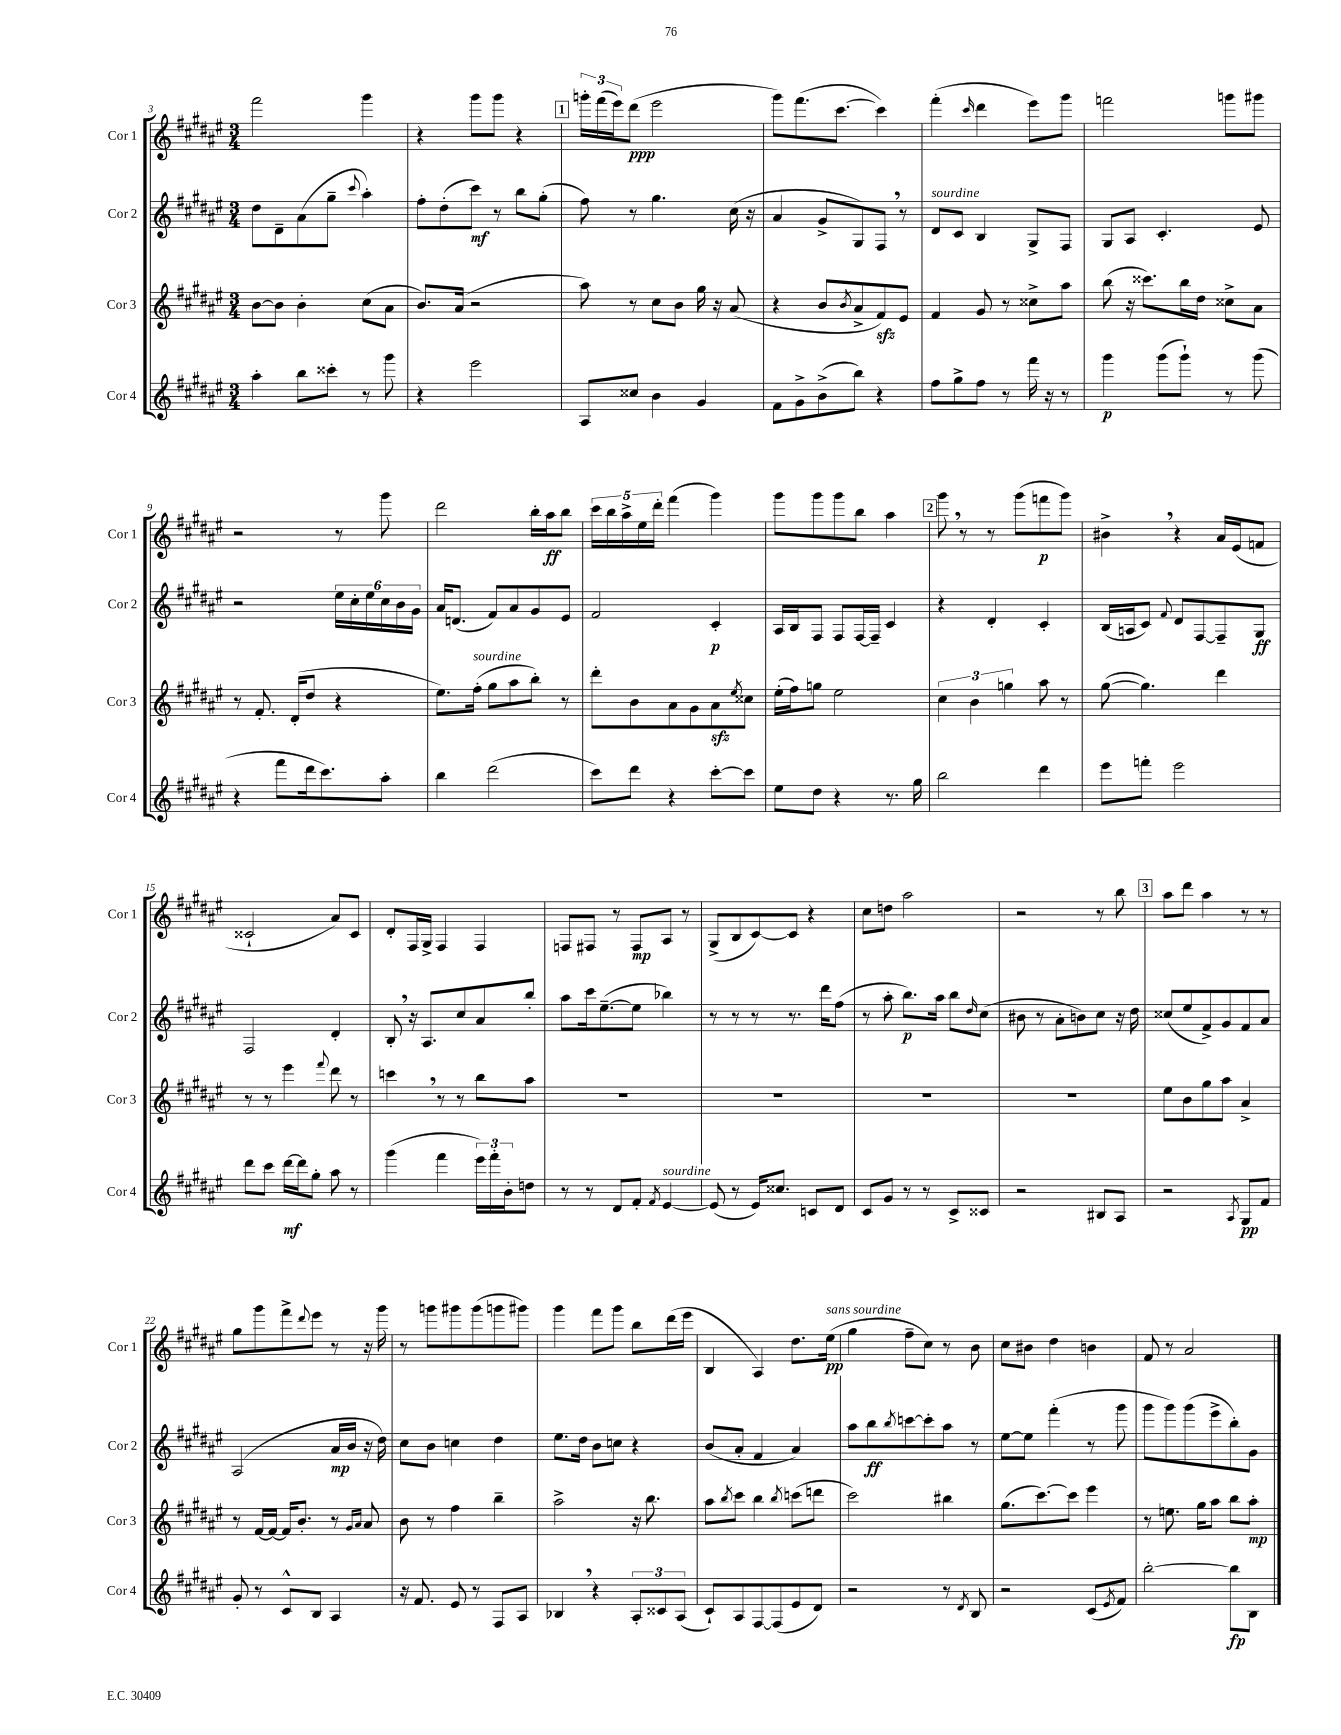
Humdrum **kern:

**kern	**dynam	**kern	**dynam	**kern	**dynam	**kern	**dynam
*part4	*part4	*part3	*part3	*part2	*part2	*part1	*part1
*staff4	*staff4	*staff3	*staff3	*staff2	*staff2	*staff1	*staff1
*I"Cor 4	*	*I"Cor 3	*	*I"Cor 2	*	*I"Cor 1	*
*I'Cor 4	*	*I'Cor 3	*	*I'Cor 2	*	*I'Cor 1	*
*clefG2	*	*clefG2	*	*clefG2	*	*clefG2	*
*k[f#c#g#d#a#e#]	*	*k[f#c#g#d#a#e#]	*	*k[f#c#g#d#a#e#]	*	*k[f#c#g#d#a#e#]	*
*M3/4	*	*M3/4	*	*M3/4	*	*M3/4	*
=3	=3	=3	=3	=3	=3	=3	=3
4aa#'\	.	[8b\L	.	8dd#\L	.	2fff#\	.
.	.	8b\J]	.	8d#~\	.	.	.
8bb\L	.	4b'\	.	(8a#\	.	.	.
8ccc##X'\J	.	.	.	8gg#~\J	.	.	.
.	.	.	.	8qqccc#/	.	.	.
8r	.	(8cc#\L	.	4aa#'\)	.	4ggg#\	.
8ggg#\	.	8a#\J	.	.	.	.	.
=4	=4	=4	=4	=4	=4	=4	=4
4r	.	8.b/L)	.	8ff#'\L	.	4r	.
.	.	.	.	(8dd#'\	.	.	.
.	.	(16a#/Jk	.	.	.	.	.
2eee#\	.	2r	.	8ccc#\J)	mf	8ggg#\L	.
.	.	.	.	8r	.	8ggg#\J	.
.	.	.	.	8bb\L	.	4r	.
.	.	.	.	(8gg#'\J	.	.	.
!!LO:REH:place=s1:t=1
=5	=5	=5	=5	=5	=5	=5	=5
8A#/L	.	8aa#\)	.	8ff#\)	.	24gggn'\LL	.
.	.	.	.	.	.	(24fff#\	.
.	.	.	.	.	.	24eee#\J)	.
8cc##X/J	.	8r	.	8r	.	(8ddd#\J	ppp
4b\	.	8cc#\L	.	4.gg#\	.	2eee#\	.
.	.	8b\J	.	.	.	.	.
4g#/	.	16gg#\	.	.	.	.	.
.	.	16r	.	.	.	.	.
.	.	(8a#/	.	(16cc#\	.	.	.
.	.	.	.	16r	.	.	.
=6	=6	=6	=6	=6	=6	=6	=6
8f#\L	.	4r	.	4a#/	.	8ggg#\L)	.
8g#^\	.	.	.	.	.	(8.fff#\	.
(8b^\	.	8b/L	.	8g#^/L	.	.	.
.	.	.	.	.	.	[8.ccc#\J	.
.	.	8qb/	.	.	.	.	.
8bb\J)	.	8a#^/	.	8G#/)	.	.	.
4r	.	8f#zz/)	.	8F#,/J	.	4ccc#\])	.
.	.	8e#/J	.	8r	.	.	.
=7	=7	=7	=7	=7	=7	=7	=7
!	!	!	!	!LO:TX:a:i:t=sourdine	!	!	!
8ff#\L	.	4f#/	.	8d#/L	.	(4fff#'\	.
8gg#^\	.	.	.	8c#/J	.	.	.
.	.	.	.	.	.	16qqccc#/	.
8ff#\J	.	8g#/	.	4B/	.	4ddd#\	.
8r	.	8r	.	.	.	.	.
16fff#\	.	8cc##X^\L	.	8G#^/L	.	8eee#\L)	.
16r	.	.	.	.	.	.	.
8r	.	8aa#\J	.	8F#/J	.	8ggg#\J	.
=8	=8	=8	=8	=8	=8	=8	=8
4ggg#\	p	(8bb\	.	8G#/L	.	2fffn\	.
.	.	16r	.	8A#/J	.	.	.
.	.	8.ccc##X\L)	.	.	.	.	.
(8ggg#\L	.	.	.	4.c#'/	.	.	.
8ggg#`\J)	.	16bb\L	.	.	.	.	.
.	.	16dd#\JJ	.	.	.	.	.
8r	.	8cc##X^\L	.	.	.	8gggn\L	.
(8ggg#\	.	8a#\J	.	8e#/	.	8ggg#X\J	.
!!LO:LB:g=z
=9	=9	=9	=9	=9	=9	=9	=9
4r	.	8r	.	2r	.	2r	.
.	.	8.f#'/	.	.	.	.	.
8fff#\L	.	.	.	.	.	.	.
.	.	(16d#'/KL	.	.	.	.	.
16ddd#\k	.	8dd#/J	.	.	.	.	.
8.ccc#\)	.	.	.	.	.	.	.
.	.	4r	.	24ee#\LL	.	8r	.
.	.	.	.	24cc#'\	.	.	.
.	.	.	.	24ee#\	.	.	.
8aa#'\J	.	.	.	24cc#\	.	8ggg#\	.
.	.	.	.	24b\	.	.	.
.	.	.	.	24g#\JJ	.	.	.
=10	=10	=10	=10	=10	=10	=10	=10
4bb\	.	8.ee#\L)	.	16a#/KL	.	2ddd#\	.
.	.	.	.	(8.dn/J	.	.	.
!	!	!LO:TX:a:i:t=sourdine	!	!	!	!	!
.	.	(16ff#'\Jk	.	.	.	.	.
(2ddd#\	.	8gg#\L	.	8f#/L)	.	.	.
.	.	8aa#\	.	8a#/	.	.	.
.	.	8bb'\J)	.	8g#/	.	16bb'\LL	.
.	.	.	.	.	.	16aa#\J	ff
.	.	8r	.	8e#/J	.	8bb\J	.
=11	=11	=11	=11	=11	=11	=11	=11
8ccc#\L)	.	8ddd#'\L	.	2f#/	.	20ccc#\LL	.
.	.	.	.	.	.	20bb\	.
.	.	.	.	.	.	20aa#^\	.
8ddd#\J	.	8b\	.	.	.	.	.
.	.	.	.	.	.	20ee#\	.
.	.	.	.	.	.	20ddd#'\JJ	.
4r	.	8a#\	.	.	.	(4fff#\	.
.	.	8g#\	.	.	.	.	.
[8ccc#'\L	.	8a#zz\	.	4c#'/	p	4ggg#\)	.
.	.	8qee#/	.	.	.	.	.
8ccc#\J]	.	8cc##X\J	.	.	.	.	.
=12	=12	=12	=12	=12	=12	=12	=12
8ee#\L	.	(16ee#'\LL	.	16A#/LL	.	8ggg#\L	.
.	.	16ff#\J)	.	16B/J	.	.	.
8dd#\J	.	8ggn\J	.	8F#/J	.	8ggg#\	.
4r	.	2ee#\	.	8F#/L	.	8ggg#\	.
.	.	.	.	[16F#/L	.	8bb\J	.
.	.	.	.	16F#~/JJ]	.	.	.
8.r	.	.	.	4c#/	.	4aa#\	.
16gg#\	.	.	.	.	.	.	.
!!LO:REH:place=s1:t=2
=13	=13	=13	=13	=13	=13	=13	=13
2bb\	.	6cc#\	.	4r	.	8ggg#,\	.
.	.	.	.	.	.	8r	.
.	.	6b\	.	.	.	.	.
.	.	.	.	4d#'/	.	8r	.
.	.	6ggn\	.	.	.	.	.
.	.	.	.	.	.	(8ggg#\L	.
4ddd#\	.	8aa#\	.	4c#'/	.	8fffn\	p
.	.	8r	.	.	.	8ggg#\J)	.
=14	=14	=14	=14	=14	=14	=14	=14
8eee#\L	.	([8gg#\	.	(16B/LL	.	4b#X^,\	.
.	.	.	.	16An/J	.	.	.
8fffn'\J	.	4.gg#\])	.	8c#/J)	.	.	.
.	.	.	.	8qqf#/	.	.	.
2eee#\	.	.	.	8d#/L	.	4r	.
.	.	.	.	[8F#/	.	.	.
.	.	4ddd#\	.	8F#~/]	.	16a#/LL	.
.	.	.	.	.	.	(16e#/J	.
.	.	.	.	8G#/J	ff	8fn/J	.
!!LO:LB:g=z
=15	=15	=15	=15	=15	=15	=15	=15
8ddd#\L	.	8r	.	2F#/	.	2c##X`/	.
8ccc#\J	.	8r	.	.	.	.	.
[16ddd#\LL	mf	4eee#\	.	.	.	.	.
16ddd#\J]	.	.	.	.	.	.	.
8gg#'\J	.	.	.	.	.	.	.
.	.	8qqfff#/	.	.	.	.	.
8aa#\	.	8ddd#\	.	4d#'/	.	8a#/L)	.
8r	.	8r	.	.	.	8c##/J	.
=16	=16	=16	=16	=16	=16	=16	=16
(4ggg#\	.	4cccn,\	.	8B',/	.	8d#'/L	.
.	.	.	.	16r	.	16F#/L	.
.	.	.	.	8.A#/L	.	16G#^/JJ	.
4fff#\	.	8r	.	.	.	4F#/	.
.	.	8r	.	8cc#/	.	.	.
24eee#\LL)	.	8bb\L	.	8a#/	.	4F#/	.
24fff#'\	.	.	.	.	.	.	.
24b'\J	.	.	.	.	.	.	.
8ddn\J	.	8aa#\J	.	8bb'/J	.	.	.
=17	=17	=17	=17	=17	=17	=17	=17
8r	.	2.r	.	8aa#\L	.	8Fn/L	.
8r	.	.	.	16ccc#\k	.	8F#X/J	.
.	.	.	.	([8.ee#~\	.	.	.
8d#/L	.	.	.	.	.	8r	.
8f#'/J	.	.	.	8ee#\J]	.	8F#/L	mp
8qf#/	.	.	.	.	.	.	.
!LO:TX:a:i:t=sourdine	!	!	!	!	!	!	!
[4e#/	.	.	.	4bb-X\)	.	8A#/J	.
.	.	.	.	.	.	8r	.
=18	=18	=18	=18	=18	=18	=18	=18
(8e#/]	.	2.r	.	8r	.	(8G#^/L	.
8r	.	.	.	8r	.	8B/	.
16e#/KL)	.	.	.	8r	.	[8c#/)	.
8.cc##X/J	.	.	.	.	.	.	.
.	.	.	.	8.r	.	8c#/J]	.
8cn/L	.	.	.	.	.	4r	.
.	.	.	.	16ddd#\KL	.	.	.
8d#/J	.	.	.	(8ff#\J	.	.	.
=19	=19	=19	=19	=19	=19	=19	=19
8c#/L	.	2.r	.	8r	.	8cc#\L	.
8g#/J	.	.	.	8aa#'\	.	8ddn\J	.
8r	.	.	.	8.bb\L)	p	2aa#\	.
8r	.	.	.	.	.	.	.
.	.	.	.	16aa#\Jk	.	.	.
8c#^/L	.	.	.	8bb\L	.	.	.
.	.	.	.	16qqdd#/	.	.	.
8c##X/J	.	.	.	(8cc#\J	.	.	.
=20	=20	=20	=20	=20	=20	=20	=20
2r	.	2.r	.	8b#X\	.	2r	.
.	.	.	.	8r	.	.	.
.	.	.	.	8a#'\L	.	.	.
.	.	.	.	8bn\)	.	.	.
8B#X/L	.	.	.	8cc#\J	.	8r	.
8A#/J	.	.	.	16r	.	8bb\	.
.	.	.	.	16dd#\	.	.	.
!!LO:REH:place=s1:t=3
=21	=21	=21	=21	=21	=21	=21	=21
2r	.	8ee#\L	.	(8cc##X/L	.	8aa#\L	.
.	.	8b\	.	8ee#/	.	8ddd#\J	.
.	.	8gg#\	.	8f#^/)	.	4aa#\	.
.	.	8aa#\J	.	8g#/	.	.	.
8qA#/	.	.	.	.	.	.	.
8G#/L	pp	4a#^/	.	8f#/	.	8r	.
8f#/J	.	.	.	8a#/J	.	8r	.
!!LO:LB:g=z
=22	=22	=22	=22	=22	=22	=22	=22
8g#'/	.	8r	.	(2A#/	.	8gg#\L	.
8r	.	[16f#/LL	.	.	.	8ggg#\	.
.	.	16f#/JJ_	.	.	.	.	.
8c#^^/L	.	16f#/KL]	.	.	.	8fff#^\	.
.	.	8.b'/J	.	.	.	.	.
.	.	.	.	.	.	8qqddd#/	.
8B/J	.	.	.	.	.	8eee#\J	.
4A#/	.	8r	.	16a#/LL	mp	8r	.
.	.	.	.	16b/JJ	.	.	.
.	.	16qqg#/LL	.	.	.	.	.
.	.	16qqa#/JJ	.	.	.	.	.
.	.	8a#/	.	16r	.	16r	.
.	.	.	.	16dd#\)	.	16ggg#\	.
=23	=23	=23	=23	=23	=23	=23	=23
16r	.	8b\	.	8cc#\L	.	8r	.
8.f#/	.	.	.	.	.	.	.
.	.	8r	.	8b\J	.	8gggn\L	.
8e#/	.	4ff#\	.	4ccn\	.	8ggg#X\	.
8r	.	.	.	.	.	(8ggg#\	.
8F#/L	.	4bb~\	.	4dd#\	.	8gggn\	.
8A#/J	.	.	.	.	.	8ggg#X\J)	.
=24	=24	=24	=24	=24	=24	=24	=24
4B-X,/	.	2aa#^\	.	8.ee#\L	.	4ggg#\	.
.	.	.	.	16dd#\Jk	.	.	.
4r	.	.	.	8b\L	.	8fff#\L	.
.	.	.	.	8ccn\J	.	8ggg#\J	.
12A#'/L	.	16r	.	4r	.	8bb\L	.
.	.	8.bb\	.	.	.	.	.
12c##X/	.	.	.	.	.	.	.
.	.	.	.	.	.	(16ddd#\L	.
(12A#/J	.	.	.	.	.	.	.
.	.	.	.	.	.	16eee#\JJ	.
=25	=25	=25	=25	=25	=25	=25	=25
8c#`/L)	.	8aa#\L	.	(8b/L	.	4B/	.
.	.	8qbb/	.	.	.	.	.
8A#/	.	8ccc#\J	.	8a#'/J	.	.	.
[8F#/	.	4bb\	.	4f#/	.	4A#/)	.
(8F#/]	.	.	.	.	.	.	.
.	.	8qbb/	.	.	.	.	.
8e#/	.	(8cccn\L	.	4a#/)	.	8.dd#\L	.
8d#/J)	.	8dddn\J	.	.	.	.	.
!	!	!	!	!	!	!LO:TX:a:i:t=sans sourdine	!
.	.	.	.	.	.	(16ee#\Jk	pp
=26	=26	=26	=26	=26	=26	=26	=26
2r	.	2ccc#\)	.	8aa#\L	.	4gg#\	.
.	.	.	.	8bb\	ff	.	.
.	.	.	.	8qbb/	.	.	.
.	.	.	.	[8cccn\	.	8ff#~\L	.
.	.	.	.	8ccc'\]	.	8cc#\J)	.
8r	.	4bb#X\	.	8aa#\J	.	8r	.
8qd#/	.	.	.	.	.	.	.
8B/	.	.	.	8r	.	8b\	.
=27	=27	=27	=27	=27	=27	=27	=27
2r	.	(8.gg#\L	.	[8ee#\L	.	8cc#\L	.
.	.	.	.	8ee#\J]	.	8b#X\J	.
.	.	[8.ccc#\)	.	.	.	.	.
.	.	.	.	(4fff#'\	.	4dd#\	.
.	.	8ccc#\J]	.	.	.	.	.
(8c#/L	.	4eee#\	.	8r	.	4bn\	.
8qe#/	.	.	.	.	.	.	.
8f#/J)	.	.	.	8ggg#\	.	.	.
=28	=28	=28	=28	=28	=28	=28	=28
[2bb'\	.	8r	.	8ggg#\L	.	8f#/	.
.	.	8.een\	.	8ggg#\)	.	8r	.
.	.	.	.	(8ggg#\	.	2a#/	.
.	.	16gg#\KL	.	.	.	.	.
.	.	8aa#\J	.	8eee#^\	.	.	.
8bb\L]	fp	8bb\L	.	8bb'\)	.	.	.
8B\J	.	8aa#'\J	mp	8g#\J	.	.	.
==	==	==	==	==	==	==	==
*-	*-	*-	*-	*-	*-	*-	*-
